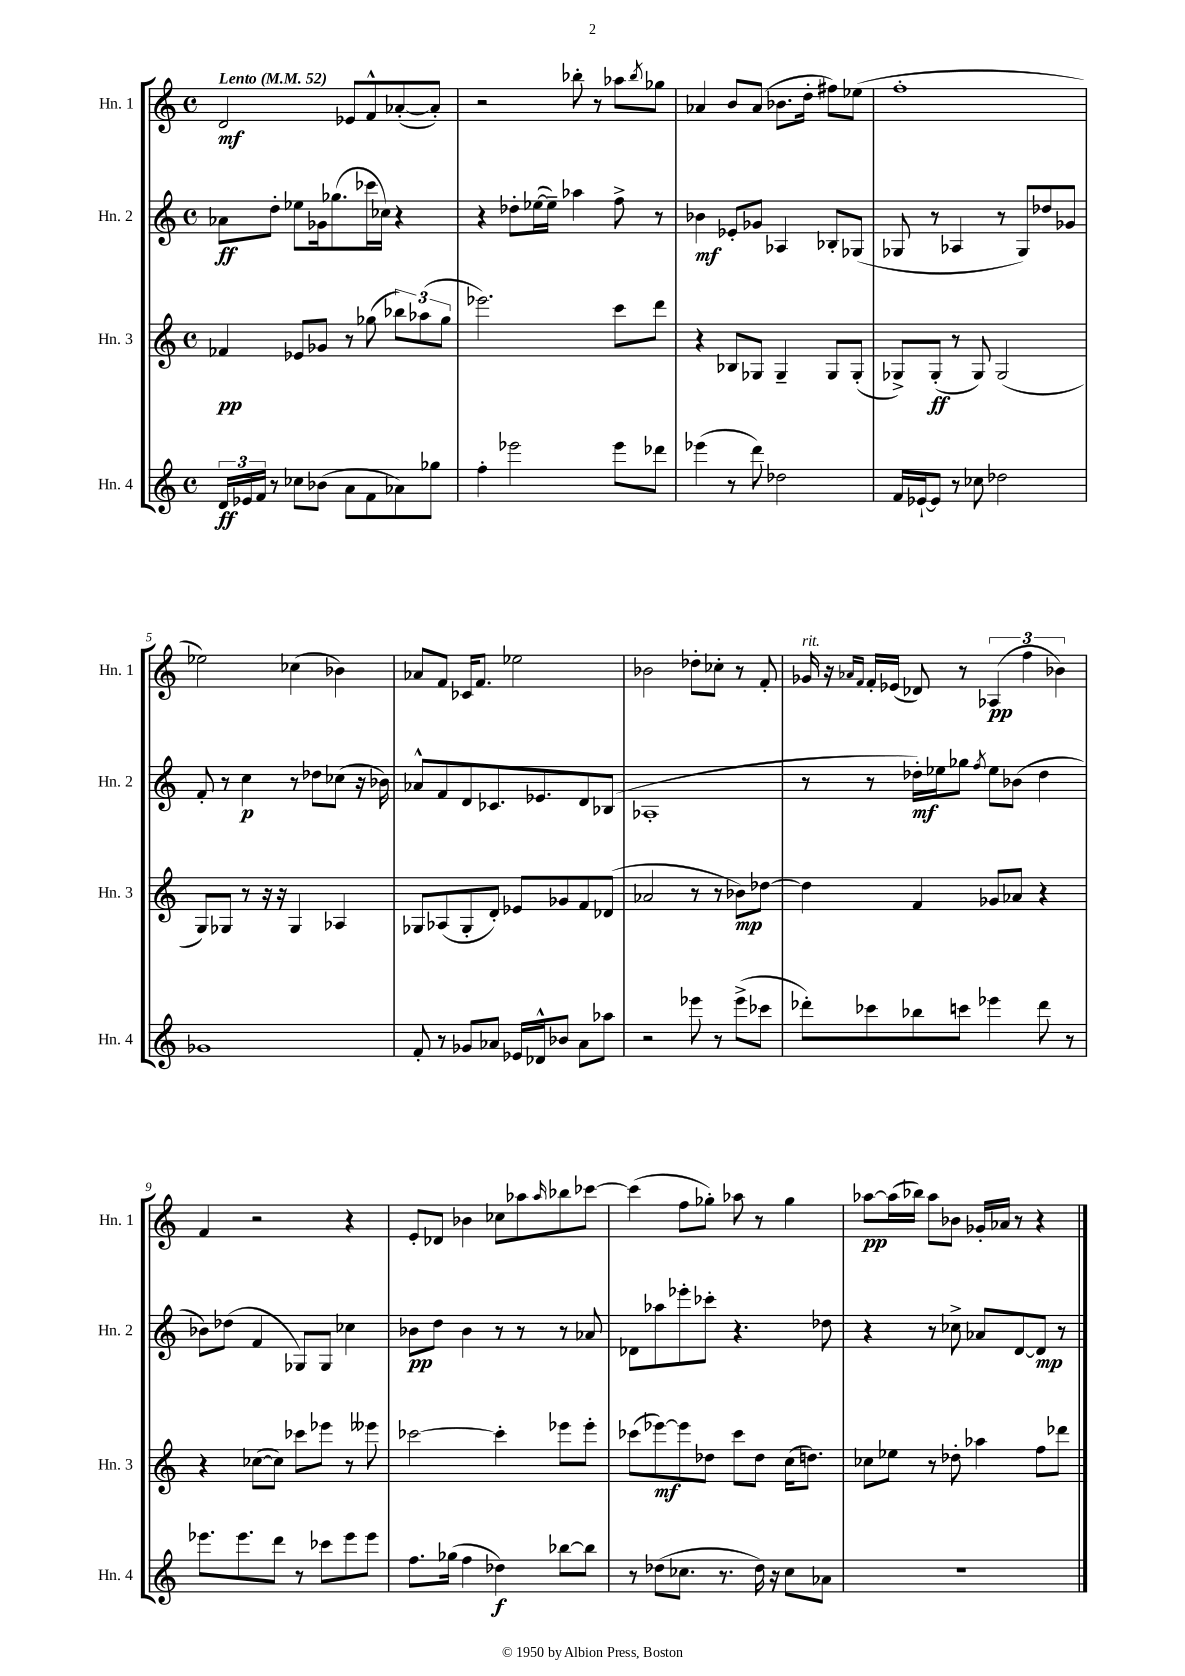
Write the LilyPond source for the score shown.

<<
\new StaffGroup <<
\new Staff = "s0" \with { instrumentName = "Hn. 1" shortInstrumentName = "Hn. 1" } {
    \clef treble \key c \major \defaultTimeSignature \time 4/4 \tempo "Lento" 4 = 52
    d'2\mf ees'8 f'8-^ aes'8~-.( aes'8-.) |
    r2 bes''8-. r8 aes''8 \acciaccatura { bes''8 } ges''8 |
    aes'4 b'8 aes'8( bes'8. d''16-. fis''8) ees''8( |
    f''1-. |
    ees''2) ces''4( bes'4) |
    aes'8 f'8 ces'16 f'8. ees''2 |
    bes'2 des''8-. ces''8-. r8 f'8-. |
    ges'16^\markup { \italic "rit." } r16 \grace { aes'16 f'16 } f'16-. ees'16( des'8) r8 \tuplet 3/2 { aes4\pp( f''4 bes'4) } |
    f'4 r2 r4 |
    e'8-. des'8 bes'4 ces''8 aes''8 \grace { aes''16 } bes''8 ces'''8~ |
    ces'''4( f''8 ges''8-.) aes''8 r8 ges''4 |
    aes''8~\pp aes''16( bes''16) aes''8 bes'8 ges'16-. aes'16 r8 r4 \bar "|." |
}
\new Staff = "s1" \with { instrumentName = "Hn. 2" shortInstrumentName = "Hn. 2" } {
    \clef treble \key c \major \defaultTimeSignature \time 4/4
    aes'8\ff d''8-. ees''8 ges'16 ges''8.( ces'''16 ces''16) r4 |
    r4 des''8-. ees''16~( ees''16--) aes''4 f''8-> r8 |
    bes'4\mf ees'8-. ges'8 aes4 bes8-. ges8( |
    ges8 r8 aes4 r8 ges8) des''8 ges'8 |
    f'8-. r8 c''4\p r8 des''8 ces''8( r16 bes'16) |
    aes'8-^ f'8 d'8 ces'8. ees'8. d'8 bes8( |
    aes1-. |
    r8 r8 des''16-.\mf) ees''16 ges''8 \acciaccatura { f''8 } ees''8 bes'8( des''4 |
    bes'8) des''8( f'4 ges8) ges8 ces''4 |
    bes'8\pp d''8 bes'4 r8 r8 r8 aes'8 |
    des'8 aes''8 ees'''8-. ces'''8-. r4. des''8 |
    r4 r8 ces''8-> aes'8 d'8~ d'8\mp r8 \bar "|." |
}
\new Staff = "s2" \with { instrumentName = "Hn. 3" shortInstrumentName = "Hn. 3" } {
    \clef treble \key c \major \defaultTimeSignature \time 4/4
    fes'4\pp ees'8 ges'8 r8 ges''8( \tuplet 3/2 { bes''8) aes''8( ges''8 } |
    ees'''2.) c'''8 d'''8 |
    r4 bes8 ges8 ges4-- ges8 ges8-.( |
    ges8->) ges8-.\ff( r8 ges8) ges2( |
    g8) ges8 r8 r16 r16 ges4 aes4 |
    ges8 aes8( ges8-. d'8-.) ees'8 ges'8 f'8 des'8( |
    aes'2 r8 r8 bes'8\mp) des''8~ |
    des''4 f'4 ges'8 aes'8 r4 |
    r4 ces''8~( ces''8) ces'''8 ees'''8 r8 eeses'''8 |
    ces'''2~ ces'''4-. ees'''8 ees'''8-. |
    ces'''8( ees'''8~\mf) ees'''8 des''8 ces'''8 des''8 c''16( d''8.) |
    ces''8 ees''8 r8 des''8-. aes''4 f''8 des'''8 \bar "|." |
}
\new Staff = "s3" \with { instrumentName = "Hn. 4" shortInstrumentName = "Hn. 4" } {
    \clef treble \key c \major \defaultTimeSignature \time 4/4
    \tuplet 3/2 { d'16\ff ees'16 f'16 } r8 ces''8 bes'8( a'8 f'8 aes'8) ges''8 |
    f''4-. ees'''2 ees'''8 des'''8 |
    ees'''4( r8 d'''8) des''2 |
    f'16 ees'16~-! ees'8 r8 ces''8 des''2 |
    ges'1 |
    f'8-. r8 ges'8 aes'8 ees'16 des'16-^ bes'8 aes'8 aes''8 |
    r2 ees'''8 r8 ees'''8->( ces'''8 |
    des'''8-.) ces'''8 bes''8 c'''8 ees'''4 des'''8 r8 |
    ees'''8. ees'''8. d'''8 r8 ces'''8 ees'''8 ees'''8 |
    f''8. ges''16( f''4 des''4\f) bes''8~ bes''8 |
    r8 des''8( ces''8. r8. des''16) r16 ces''8 aes'8 |
    R1 \bar "|." |
}
>>
>>
